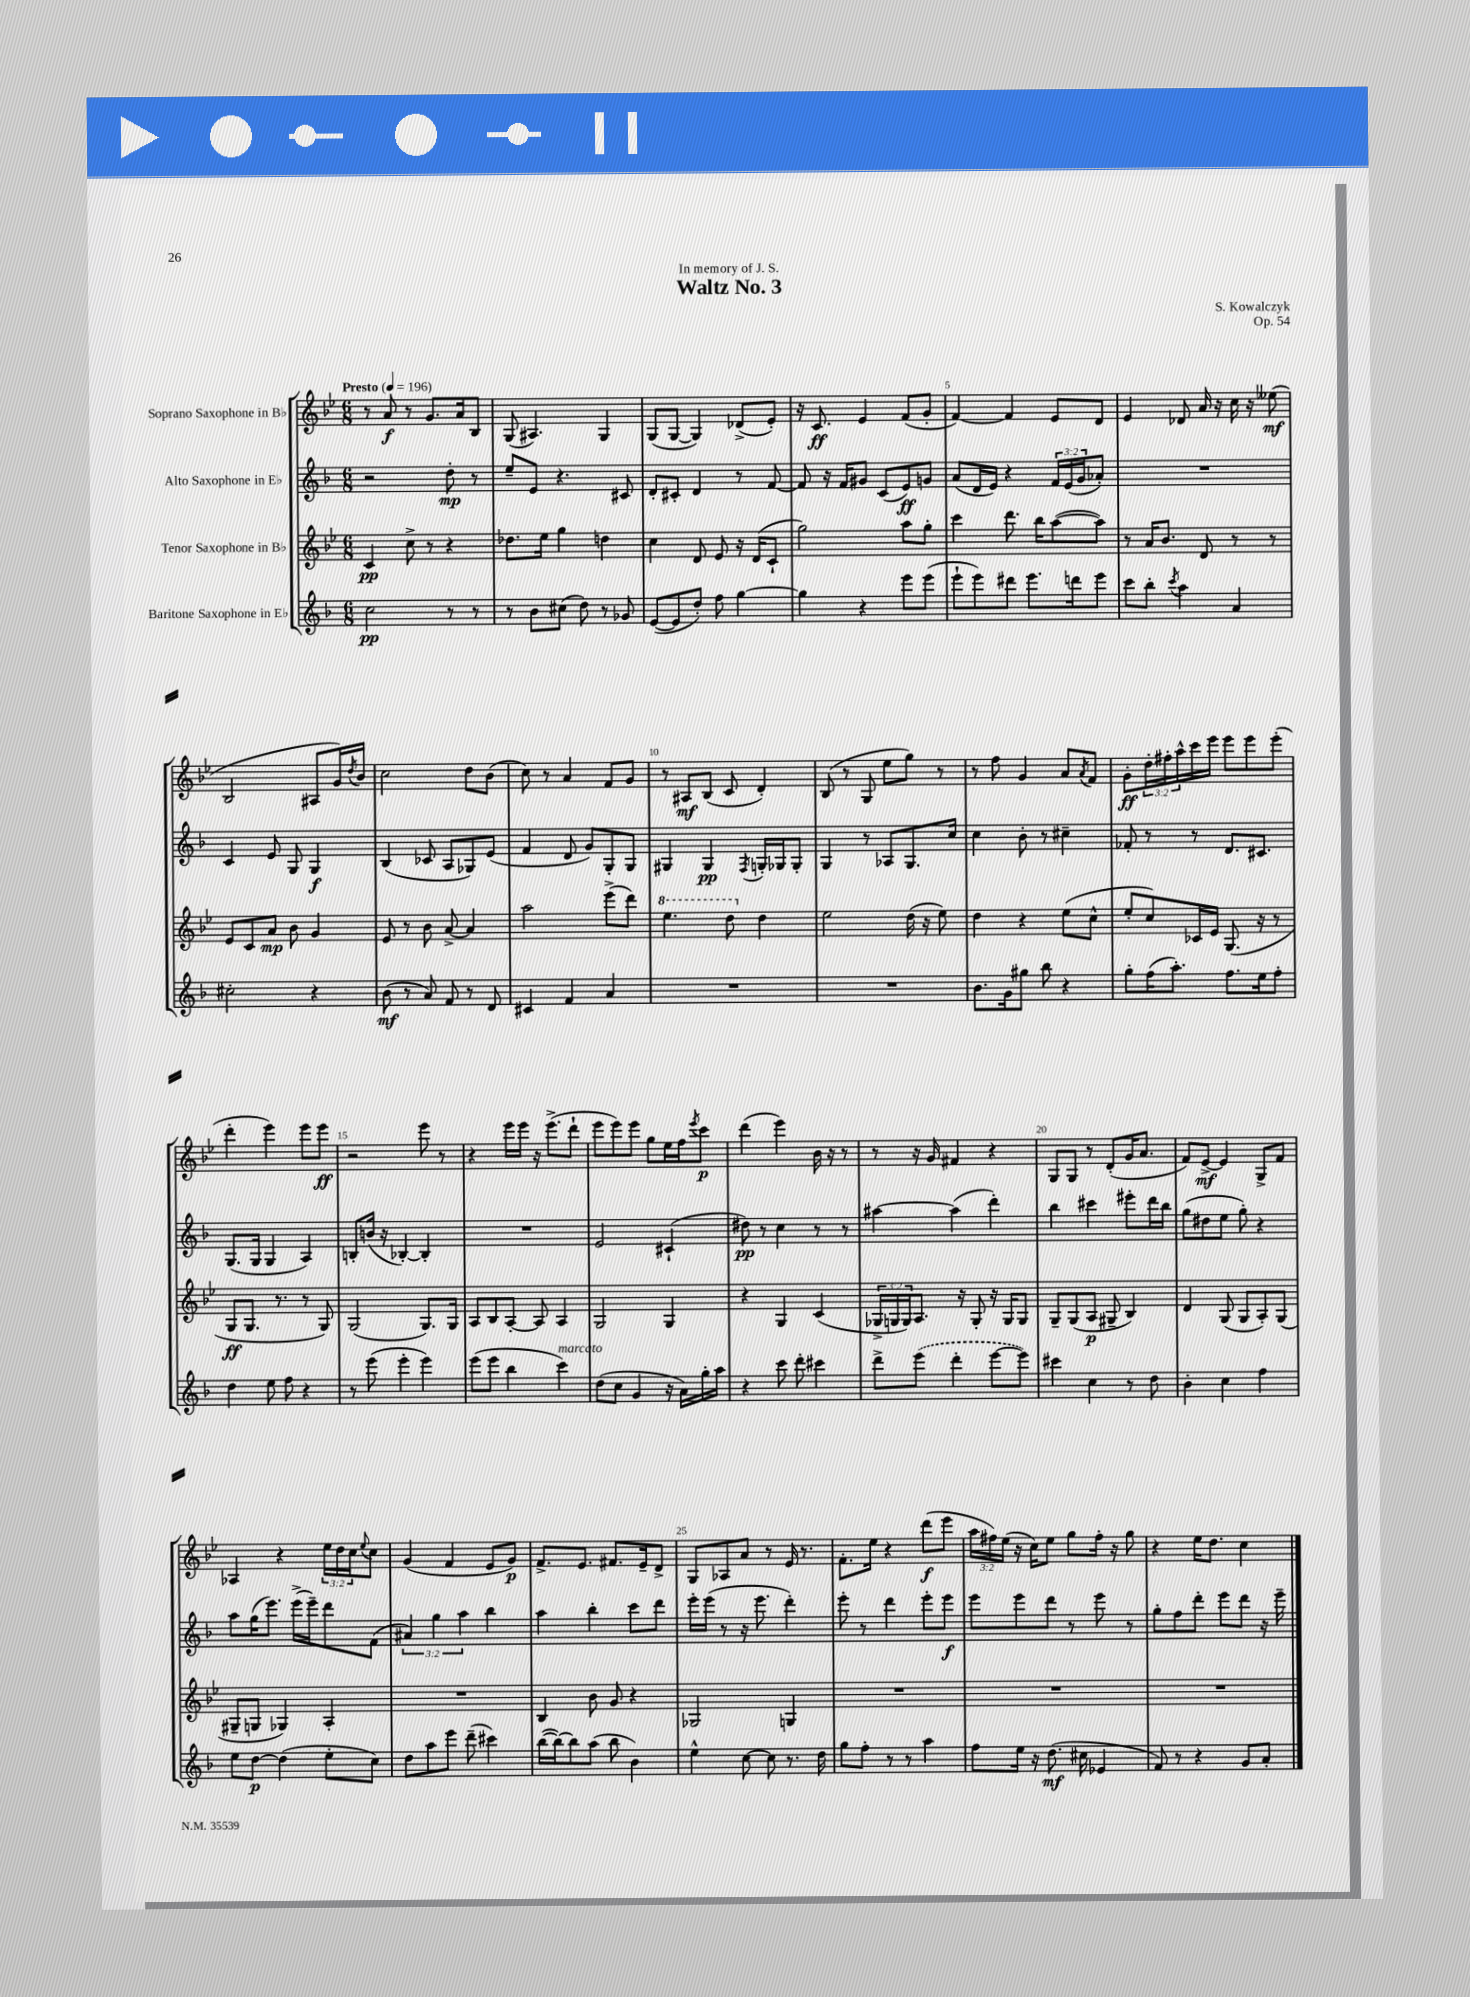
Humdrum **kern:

**kern	**kern	**kern	**kern
*staff4	*staff3	*staff2	*staff1
*clefG2	*clefG2	*clefG2	*clefG2
*k[b-]	*k[b-e-]	*k[b-]	*k[b-e-]
*M6/8	*M6/8	*M6/8	*M6/8
*MM196	*MM196	*MM196	*MM196
2cc\	4c/	2r	8r
.	.	.	8a/
.	8cc^\	.	8r
.	8r	.	8.g/L
8r	4r	8dd'\	.
.	.	.	16a/k
8r	.	8r	8B-/J
=	=	=	=
8r	8.dd-\L	8ee~/L	(8G/
8b-\L	.	8e/J	4.A#/)
.	16ee-\Jk	.	.
(8cc#\J	4gg\	4.r	.
8dd\)	.	.	.
8r	4dd\	.	4G/
8g-/	.	8c#/	.
=	=	=	=
([8e/L	4cc\	8d'/L	(8G/L
8e/]	.	8c#'/J	[8G/J
8dd'/J)	8d/	4d/	4G/])
8ff\	8e-/	.	.
[4gg\	16r	8r	(8d-^/L
.	(16d/LK	.	.
.	8c`/J	[8f/	8e-'/J)
=	=	=	=
4gg\]	2gg\)	8f/]	16r
.	.	.	8.c/
.	.	16r	.
.	.	16f/LK	.
4r	.	8g#/J	4e-/
.	.	(8c/L	.
8eee\L	8aa\L	8e/)	(8f/L
(8eee\J	8gg'\J	8g/J	8g'/J
=	=	=	=
8eee`\L	4ccc\	(8a/L	[4f/)
8eee\)	.	16d/L	.
.	.	16e/JJ)	.
8ddd#\J	8.ddd\	4r	4f/]
8.eee\L	.	.	.
.	16bb-\LK	.	.
.	([8aa\	24f/LL	8e-/L
.	.	(24e/	.
16ddd\k	.	.	.
.	.	24g/J	.
8eee\J	8aa\]J)	8a-'/J)	8d/J
=	=	=	=
8ccc\L	8r	2.r	4e-/
8bb-'\J	16a/LK	.	.
.	8.b-/J	.	.
8qccc/	.	.	.
4aa\	.	.	8d-/
.	8d/	.	16a/
.	.	.	16r
4a/	8r	.	16cc\
.	.	.	16r
.	8r	.	(8ee--\
=	=	=	=
2cc#'\	8e-/L	4c/	2B-/
.	8c/	.	.
.	8a/J	8e/	.
.	8b-\	8G/	.
4r	4g/	4G/	8A#/L
.	.	.	16g/L)
.	.	.	8qdd/
.	.	.	16b-/JJ
=	=	=	=
(8b-\	8e-/	(4B-/	2cc\
8r	8r	.	.
8a/)	8b-\	8c-/	.
8f/	[8a^/	8A/L	.
8r	4a/]	8G-/)	8dd\L
8d/	.	(8e/J	(8b-\J
=	=	=	=
4c#/	2aa\	4f/	8cc\)
.	.	.	8r
4f/	.	8d/	4a/
.	.	8g/L)	.
4a/	(8eee-^\L	8G'/	8f/L
.	8ddd\J)	8G/J	8g/J
=	=	=	=
2.r	4.eee-\	4G#/	8r
.	.	.	8A#/L
.	.	4G#/	(8B-/J
.	8ddd\	.	8c/
.	.	8qF/	.
.	4dd\	16G'/LL	4d'/)
.	.	16G-/J	.
.	.	8G-'/J	.
=	=	=	=
2.r	2ee-\	4G/	(8B-/
.	.	.	8r
.	.	8r	8G/
.	.	8A-/L	8ee-\L
.	(16dd\	8.G/	8gg\J)
.	16r	.	.
.	8ee-\)	.	8r
.	.	16cc/Jk	.
=	=	=	=
8.b-\L	4dd\	4cc\	8r
.	.	.	8ff\
16g\k	.	.	.
8gg#\J	4r	8b-'\	4g/
8bb-\	.	8r	.
4r	(8ee-\L	4cc#~\	8a/L
.	.	.	8qa/
.	8cc^^\J	.	8f/J
=	=	=	=
8gg'\L	8ee-'/L	8f-'/	8g'\L
(16ff\K	8cc/)	8r	24dd'\L
.	.	.	24ff#'\
8.aa'\J)	.	.	.
.	.	.	24aa^^\
.	16c-/L	8r	16ccc\
.	16e-/JJ	.	16eee-\JJ
8.ff\L	(8.G/	8.d/L	8eee-\L
.	.	.	8eee-\
16ee\k	16r	8.c#/J	.
8ff'\J	8r	.	(8eee-'\J
=	=	=	=
4dd\	8G/L	(8.G/L	4ddd'\
.	8.G/J	.	.
.	.	16G/Jk	.
8ee\	.	4G/	4eee-\)
.	8.r	.	.
8ff\	.	.	.
4r	8r	4A/)	8eee-\L
.	8G/)	.	8eee-\J
=	=	=	=
8r	(2G/	8B'/L	2r
(8eee\	.	(16b/Jk	.
.	.	16r	.
4eee'\	.	[4B-'/)	.
4eee\)	8.G/L)	4B-'/]	8eee-\
.	.	.	8r
.	16G/Jk	.	.
=	=	=	=
(8eee\L	8A/L	2.r	4r
8eee\J	8B-/	.	.
4bb-\	[8A'/J	.	16eee-\LL
.	.	.	16eee-\JJ
.	8A/]	.	16r
.	.	.	(8.eee-^\L
4ccc\)	4A/	.	.
.	.	.	8ddd`\J
=	=	=	=
(8dd\L	2G/	2e/	8eee-\L
8cc\J	.	.	8eee-\)
4g/	.	.	8eee-\J
.	.	.	8gg\L
16r	4G/	(4c#`/	16ee-\L
16a\LL)	.	.	16ff\J
.	.	.	8qeee-/
16gg'\	.	.	8ccc\J
16aa\JJ	.	.	.
=	=	=	=
4r	4r	8dd#\)	(4ddd\
.	.	8r	.
8ccc\	4G/	4cc\	4eee-\)
8ddd'\	.	.	.
4ccc#\	(4c/	8r	16b-\
.	.	.	16r
.	.	8r	8r
=	=	=	=
8ddd^\L	24G-^/LL	[4aa#\	8r
.	24G/	.	.
.	24G/J)	.	.
(8eee\J	8.A/J	.	16r
.	.	.	16g/
4ddd'\	.	(4aa#\]	4f#/
.	16r	.	.
.	8G'/	.	.
[8eee\L	16r	4ddd'\)	4r
.	16G/LK	.	.
8eee\]J)	8G/J	.	.
=	=	=	=
4ccc#\	8G~/L	4bb-\	8G/L
.	(8G/	.	8G/J
4cc\	8A/J	4ccc#\	8r
.	8G#~/	.	(8d'/L
8r	4B-/)	8eee#'\L	16g/K
.	.	.	8.a/J
8dd\	.	16ddd\L	.
.	.	16bb-\JJ	.
=	=	=	=
4b-'\	4d/	(8gg\L	8f/L)
.	.	8dd#\	[8e-^/J
4cc\	(8G/	8ee\J	4e-/]
.	8G/L	8gg'\)	.
4ff\	8A'/)	4r	8G^/L
.	(8G/J	.	8f/J
=	=	=	=
8ee\L	8G#~/L	8aa\L	4A-/
[8dd\J	8G/J	(16gg\K	.
.	.	8.eee\J)	.
(4dd\]	4G-/)	.	4r
.	.	(16eee^\LL	.
.	.	16eee~\J)	.
8ee'\L	4A'/	8ddd\	24ee-\LL
.	.	.	24dd\
.	.	.	24cc\J
.	.	.	8qqee-/
8cc\J)	.	(8f\J	8cc\J
=	=	=	=
8dd\L	2.r	6a#/)	(4g/
8aa\	.	.	.
.	.	6gg\	.
8eee\J	.	.	4f/
.	.	6aa\	.
(8ddd~\	.	.	.
4ccc#\)	.	4bb-\	8e-/L
.	.	.	8g/J)
=	=	=	=
([16bb-\LL	4B-/	4aa\	8.f^/L
16bb-\_J)	.	.	.
8bb-\]	.	.	.
.	.	.	8.e-/J
(8aa\J	8b-\	4bb-'\	.
8bb-\	8g/	.	8.f#/L
4b-\)	4r	8ccc\L	.
.	.	.	16e-~/k
.	.	8ddd\J	8d^/J
=	=	=	=
4ee^^\	2G-/	16eee'\LL	8G/L
.	.	(16eee\JJ	.
.	.	8r	8A-/
[8cc\	.	16r	8a/J
.	.	8.eee\	.
8cc\]	.	.	8r
8.r	4G/	4ddd'\)	16e-/
.	.	.	8.r
16dd\	.	.	.
=	=	=	=
8gg\L	2.r	8eee'\	8.f'\L
8ff'\J	.	8r	.
.	.	.	16ee-\Jk
8r	.	4ddd\	4r
8r	.	.	.
4aa\	.	8eee'\L	(8ddd\L
.	.	8eee\J	8eee-\J
=	=	=	=
8ff\L	2.r	8eee\L	24aa\LL
.	.	.	24ff#\)
.	.	.	(24ee-\JJ
16ee\Jk	.	8eee\	16r
16r	.	.	16cc\LK)
(8.dd\	.	8ddd\J	8ee-\J
.	.	8r	8gg\L
16cc#\	.	.	.
4e-/	.	8eee\	16ff#'\Jk
.	.	.	16r
.	.	8r	8gg\
=	=	=	=
8f/)	2.r	8gg'\L	4r
8r	.	8ff\	.
4r	.	8ddd'\J	16ee-\LK
.	.	.	8.dd\J
.	.	8eee\L	.
8g/L	.	8ddd\J	4cc\
8a'/J	.	16r	.
.	.	16eee~\	.
==	==	==	==
*-	*-	*-	*-
